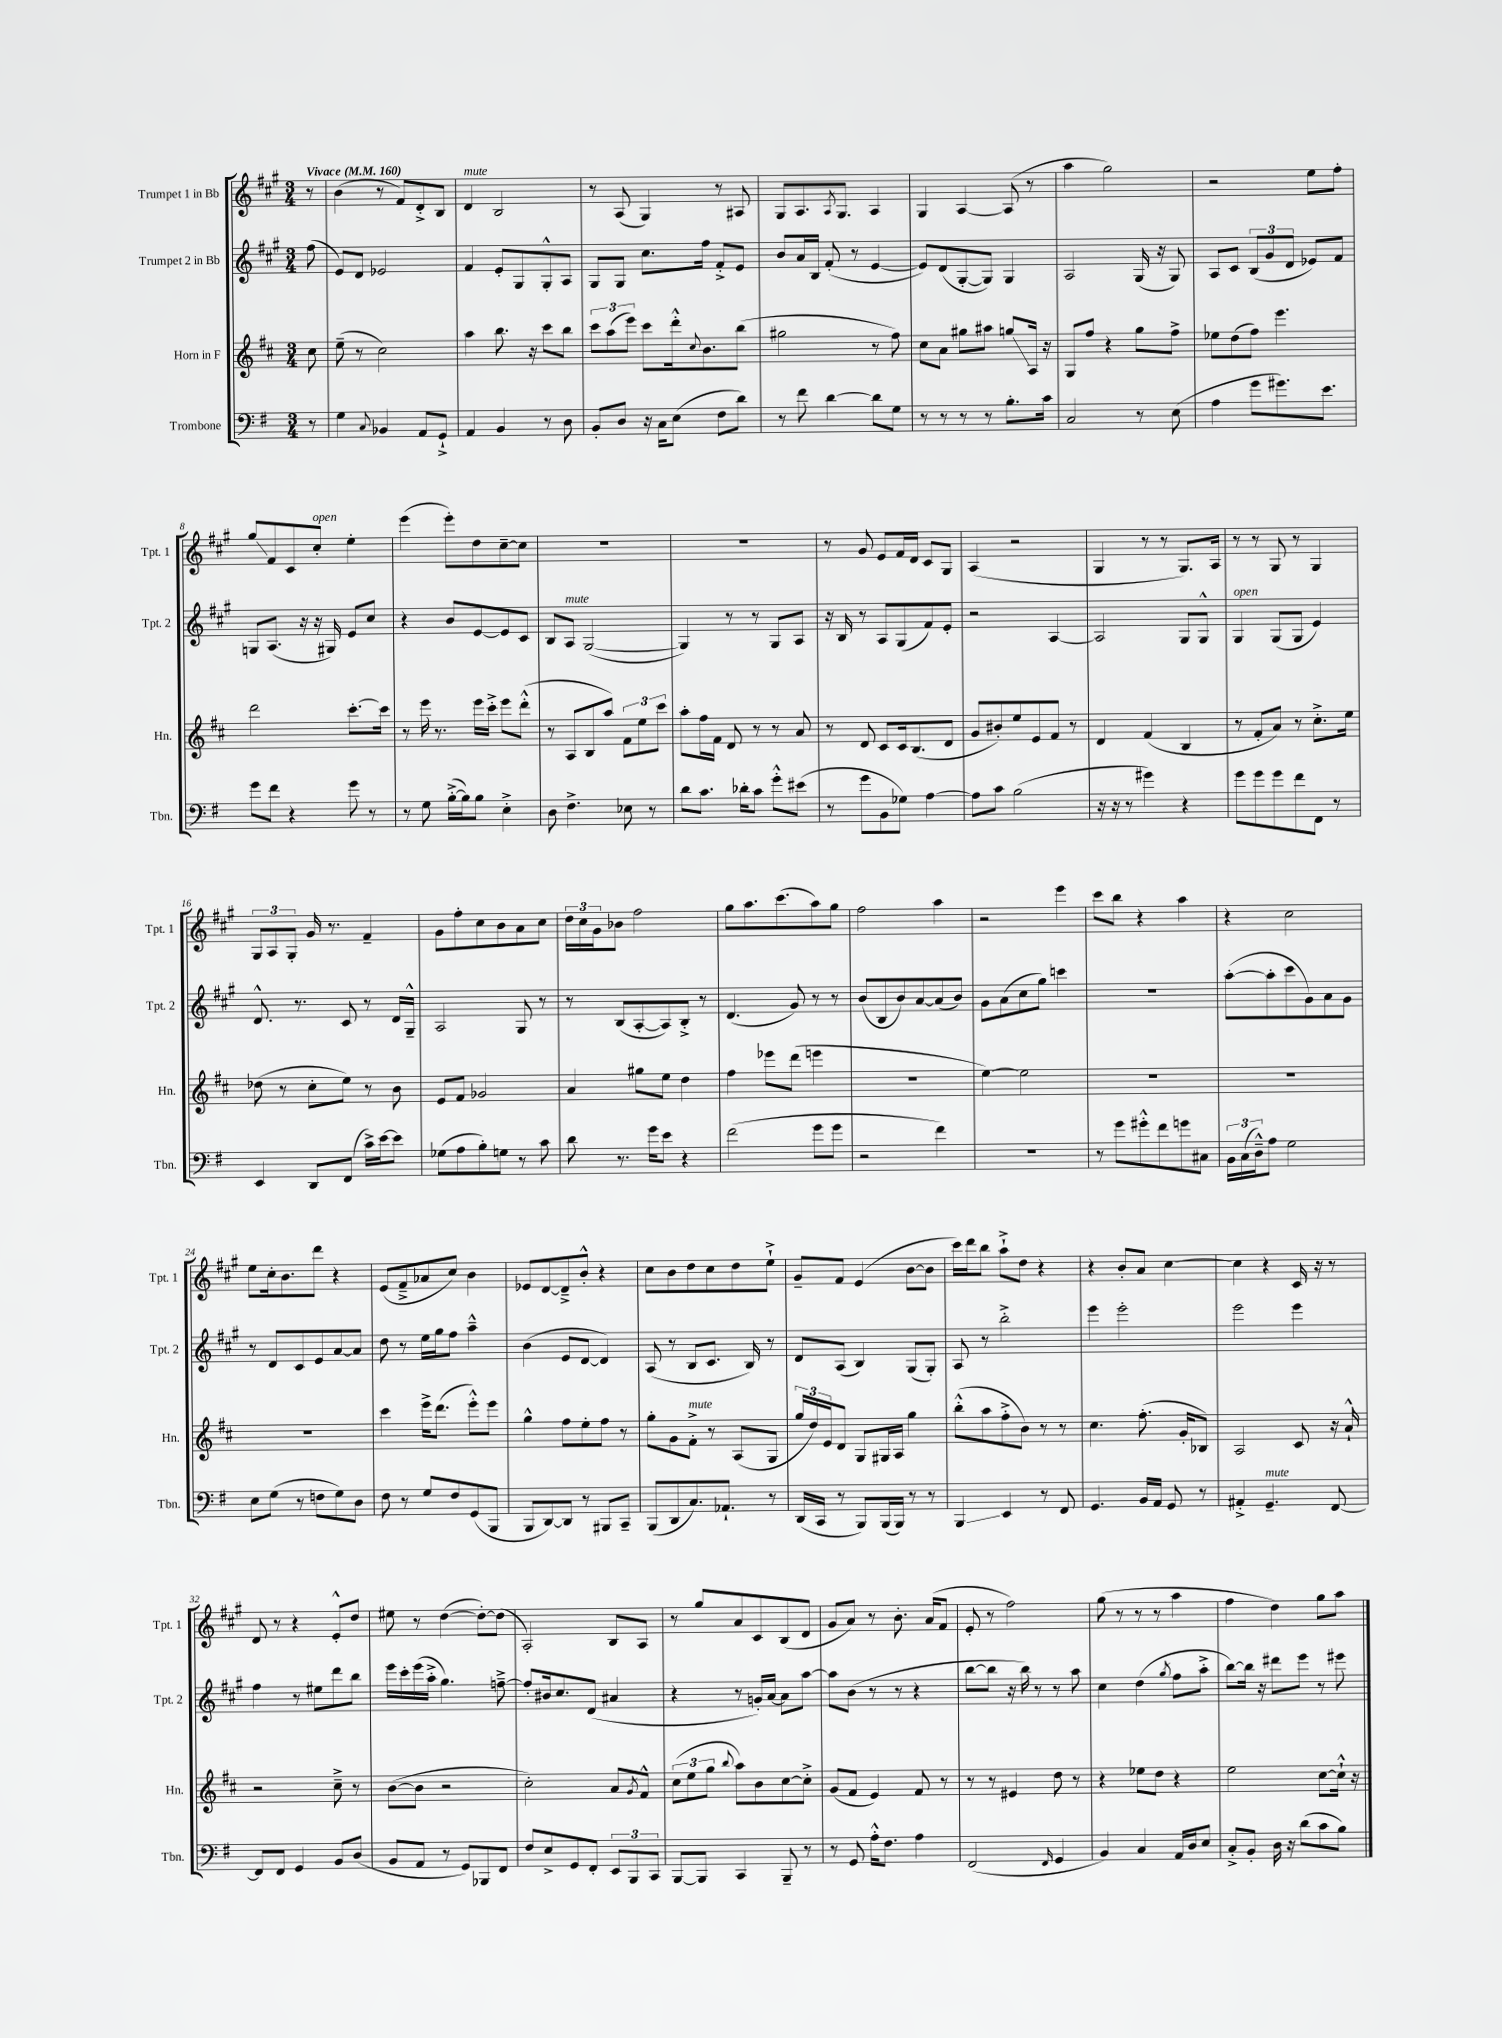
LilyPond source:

<<
\new StaffGroup <<
\new Staff = "s0" \with { instrumentName = "Trumpet 1 in Bb" shortInstrumentName = "Tpt. 1" } {
    \clef treble \key a \major \numericTimeSignature \time 3/4 \partial 8 \tempo "Vivace" 4 = 160
    r8 |
    b'4( r8 fis'8) d'8-.-> b8 |
    d'4^\markup { \italic "mute" } b2 |
    r8 a8( gis4) r8 ais8 |
    gis8 a8. \acciaccatura { a8 } gis8. a4 |
    gis4 a4~ a8( r8 |
    a''4 gis''2) |
    r2 e''8 fis''8-. |
    gis''8\glissando fis'8 cis'8 cis''8-.^\markup { \italic "open" } e''4-. |
    e'''4( e'''8-.) d''8 cis''8~-- cis''8 |
    R2. |
    R2. |
    r8 gis'8 e'8 fis'16 d'16 cis'8 gis8 |
    a4( r2 |
    gis4 r8 r8 gis8.) a16 |
    r8 r8 gis8 r8 gis4 |
    \tuplet 3/2 { gis8 a8 gis8-. } gis'16 r8. fis'4-- |
    gis'8 fis''8-. cis''8 b'8 a'8 cis''8 |
    \tuplet 3/2 { d''16 cis''16 gis'16 } bes'8 fis''2 |
    gis''8 a''8. cis'''8.( a''8) gis''8 |
    fis''2 a''4 |
    r2 e'''4 |
    cis'''8 b''8 r4 a''4 |
    r4 cis''2 |
    e''8 cis''16-. b'8. d'''8 r4 |
    e'8( fis'8---> aes'8 cis''8) b'4 |
    ees'8 d'8~ d'8---> b'8-.-^ r4 |
    cis''8 b'8 d''8 cis''8 d''8 e''8-!-> |
    gis'8-- fis'8 e'4( b'8~ b'8 |
    cis'''16) d'''16 b''8 a''8-!-> d''8 r4 |
    r4 b'8-. a'8 cis''4~ |
    cis''4 r4 cis'16 r16 r8 |
    d'8 r8 r4 e'8-.-^ d''8 |
    eis''8 r8 d''4~( d''8~-.) d''8( |
    a2-.) b8 a8 |
    r8 gis''8 a'8 cis'8 b8( d'8 |
    gis'8 a'8) r8 b'8.-. a'16( fis'8 |
    e'8-. r8 fis''2) |
    gis''8( r8 r8 r8 a''4 |
    fis''4 d''4) gis''8 a''8 \bar "|." |
}
\new Staff = "s1" \with { instrumentName = "Trumpet 2 in Bb" shortInstrumentName = "Tpt. 2" } {
    \clef treble \key a \major \numericTimeSignature \time 3/4 \partial 8
    fis''8( |
    e'8) d'8 ees'2 |
    fis'4 e'8-. gis8 gis8-.-^ a8 |
    gis8 gis8 cis''8. fis''16 fis'8-.-> e'8 |
    b'8 a'16 b16 fis'8-.( r8 e'4~ |
    e'8) d'8( gis8~-. gis8) gis4 |
    a2 gis16( r16 gis8) |
    a8 cis'8 \tuplet 3/2 { b8( gis'8 d'8 } ees'8) fis'8 |
    g8 a8.( r16 r16 gis16) e'8 cis''8 |
    r4 b'8 e'8~ e'8 cis'8 |
    b8 a8^\markup { \italic "mute" } gis2~( |
    gis4) r8 r8 gis8 a8 |
    r16 b16 r8 a8 gis8( fis'8) e'8-. |
    r2 a4~ |
    a2 gis8 gis8-^ |
    gis4^\markup { \italic "open" } gis8( gis8 e'4) |
    d'8.-^ r8. cis'8 r8 d'16 gis16---^ |
    a2 gis8 r8 |
    r8 b8( a8~-. a8) b8-.-> r8 |
    d'4.( gis'8) r8 r8 |
    b'8( b8 b'8) a'8~ a'8( b'8) |
    gis'8 a'8( cis''8 gis''8) c'''4 |
    R2. |
    a''8~-.( a''8-. cis'''8 gis'8) a'8 gis'8 |
    r8 d'8 cis'8 e'8 a'8~ a'8 |
    d''8 r8 e''16 gis''16 fis''8 a''4---^ |
    b'4( e'8 d'8~ d'4) |
    a8( r8 b8 cis'8. b16) r8 |
    d'8 a8( b4) gis8( gis8-.) |
    a8 r8 b''2-.-> |
    e'''4 e'''2-. |
    e'''2 e'''4 |
    fis''4 r8 eis''8 d'''8 b''8 |
    e'''16 cis'''16-. e'''16( a''16-.-> gis''4.) f''8~---> |
    f''8-. bis'16 cis''8. d'8( ais'4 |
    r4 r8 g'16-.) a'16~ a'8 a''8~ |
    a''8 b'8( r8 r8 r4 |
    b''8~ b''8 r16 b''16) r8 r8 a''8 |
    cis''4 d''4( \acciaccatura { gis''8 } fis''8 a''8-.-> |
    b''8~) b''16 r16 dis'''8 e'''8 r8 eis'''8 \bar "|." |
}
\new Staff = "s2" \with { instrumentName = "Horn in F" shortInstrumentName = "Hn." } {
    \clef treble \key d \major \numericTimeSignature \time 3/4 \partial 8
    cis''8 |
    e''8--( r8 cis''2) |
    a''4 b''8. r16 cis'''8 b''8 |
    \tuplet 3/2 { cis'''8 a''8( e'''8) } cis'''8 d'''16-.-^ \appoggiatura { cis''8 } b'8. b''8( |
    gis''2 r8 fis''8) |
    cis''8 a'8 gis''8 ais''8 g''8\glissando a16 r16 |
    g8 fis''8 r4 g''8 fis''8-> |
    ees''8 d''8( fis''8) e'''4. |
    d'''2 cis'''8.~-. cis'''16 |
    r8 e'''16 r8. e'''16 cis'''16-.-> e'''8 d'''8-.-^( |
    r8 a8 b8 a''8) \tuplet 3/2 { fis'8 e''8 cis'''8 } |
    a''8-. fis''16 fis'16 d'8 r8 r8 a'8 |
    r8 d'8 cis'8 cis'16 b8.( d'8 |
    g'8 bis'8-.) e''8 e'8 fis'8 r8 |
    d'4 fis'4( b4 |
    r8 fis'8-. a'8) r8 cis''8.-.-> e''16 |
    des''8( r8 cis''8-. e''8) r8 b'8 |
    e'8 fis'8 ges'2 |
    a'4 gis''8 e''8 d''4 |
    fis''4 ees'''8 d'''8( e'''4 |
    R2. |
    e''4~) e''2 |
    R2. |
    R2. |
    R2. |
    cis'''4 e'''16-> d'''8.( e'''8-.-^) e'''8 |
    g''4-^ fis''8 e''8-. fis''8 r8 |
    g''8-. g'8 fis'8-.->^\markup { \italic "mute" } r8 a8( g8 |
    \tuplet 3/2 { g''16 d''16) e'16 } d'8 g8 gis16 a16 g''4 |
    b''8-.-^( a''8 fis''8-.-> b'8) r8 r8 |
    cis''4. fis''8.-.( g'16-. bes8) |
    a2 cis'8 r16 a'16-!-^ |
    r2 cis''8---> r8 |
    b'8~( b'8 r2 |
    cis''2-.) a'8 \acciaccatura { g'8 } fis'8-^ |
    \tuplet 3/2 { cis''8( e''8 g''8 } \appoggiatura { b''8 } a''8) b'8 cis''8~ cis''8-.-> |
    g'8( fis'8 e'4) fis'8 r8 |
    r8 r8 eis'4 d''8 r8 |
    r4 ees''8 d''8 r4 |
    e''2 cis''8~ cis''16-!-^ r16 \bar "|." |
}
\new Staff = "s3" \with { instrumentName = "Trombone" shortInstrumentName = "Tbn." } {
    \clef bass \key g \major \numericTimeSignature \time 3/4 \partial 8
    r8 |
    g4 \appoggiatura { c8 } bes,4 a,8 g,8-!-> |
    a,4 b,4 r8 d8 |
    b,8-. d8 r16 c16 e8( fis8 d'8) |
    r8 fis'8 d'4~ d'8 g8 |
    r8 r8 r8 r8 b8.-. c'16 |
    c2 r8 e8( |
    a4 g'8 gis'8.) e'8. |
    g'8 fis'8 r4 g'8 r8 |
    r8 g8 b16~-.->( b16) b8 e4-.-> |
    d8 fis4.-> ees8 r8 |
    d'8 c'8. des'16-. c'8 g'8-.-^ eis'8( |
    r8 g'8 b,8 ges8) a4~ |
    a8 c'8 b2( |
    r16 r16 r8 gis'4) r4 |
    g'8 g'8 g'8 fis'8 fis,8 r8 |
    e,4 d,8 fis,8( c'16->) e'16~ e'8 |
    ges8( a8 b8-.) g8 r8 c'8 |
    d'8 r8. g'16 e'8 r4 |
    fis'2( g'8 g'8 |
    r2 fis'4) |
    R2. |
    r8 g'8 gis'8-.-^ fis'8 g'8 cis8 |
    \tuplet 3/2 { b,16 c16( d16---^) } a8 g2 |
    e8 g8( r8 f8 g8) d8 |
    fis8 r8 g8 fis8 g,8( b,,8 |
    b,,8 d,8~) d,8 r8 bis,,8 c,8-- |
    b,,8( d,8 c8.) aes,8.-! r8 |
    d,16( c,16 r8 b,,8) b,,16( b,,16) r8 r8 |
    b,,4\glissando e,4 r8 fis,8 |
    g,4. b,16 a,16 g,8 r8 |
    ais,4-.-> g,4.--^\markup { \italic "mute" } fis,8~ |
    fis,8 fis,8 g,4 b,8 d8( |
    b,8 a,8 r8 g,8) bes,,8 fis,8 |
    fis8 e8-> g,8 fis,8-. \tuplet 3/2 { e,8 b,,8 c,8 } |
    b,,8~ b,,8 c,4 b,,8-- r8 |
    r8 g,8 a16-.-^ fis8. a4 |
    fis,2( \grace { fis,16 } g,4 |
    b,4) c4 a,16 d16 e8 |
    c8-.-> b,8-. d16 r16 d'8( c'8 b8) \bar "|." |
}
>>
>>
